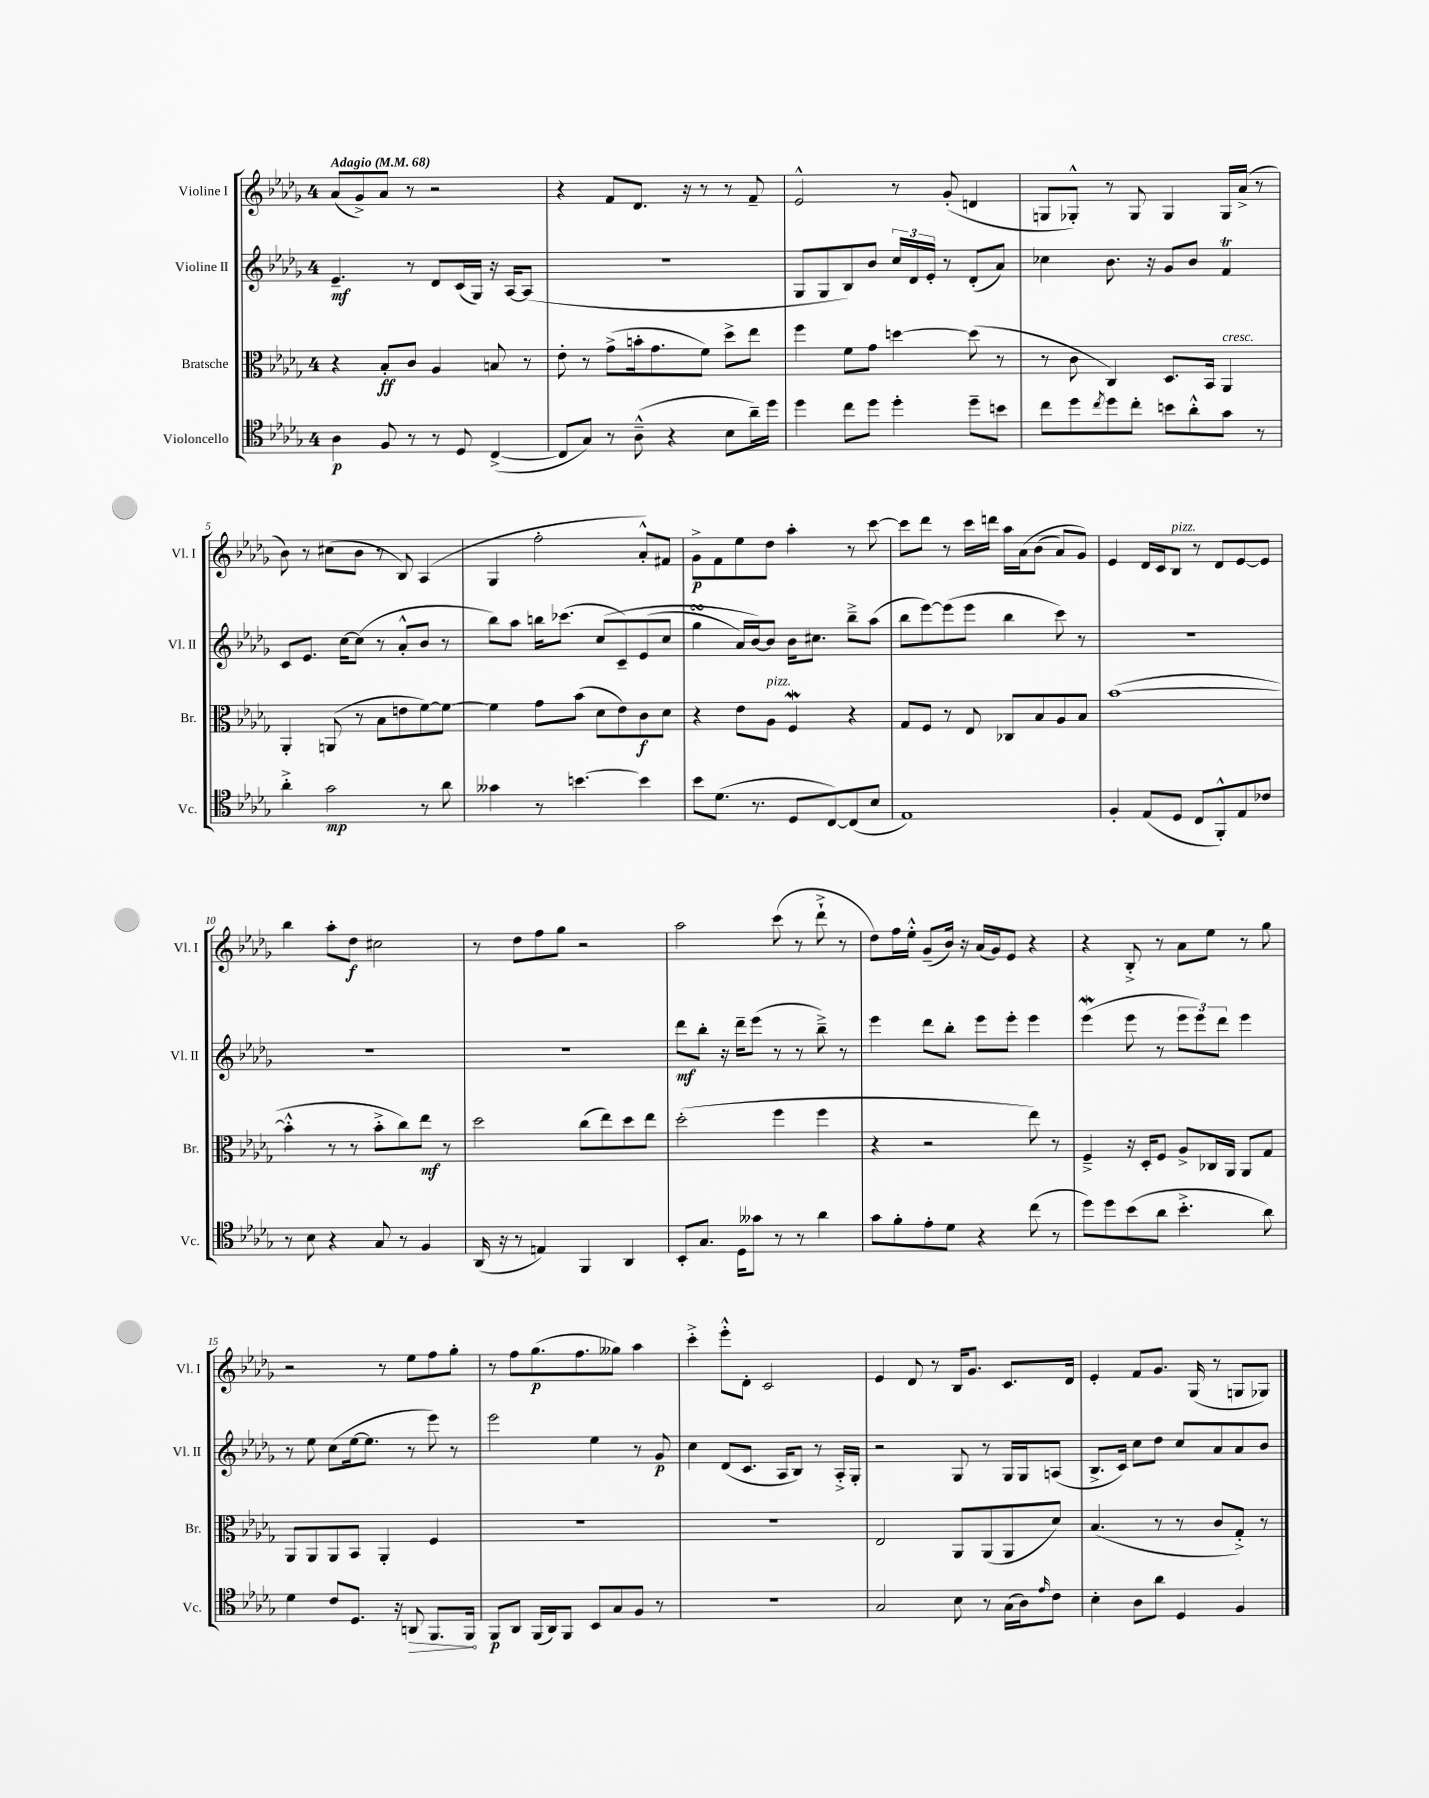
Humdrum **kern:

**kern	**kern	**kern	**kern
*staff4	*staff3	*staff2	*staff1
*clefC4	*clefC3	*clefG2	*clefG2
*k[b-e-a-d-g-]	*k[b-e-a-d-g-]	*k[b-e-a-d-g-]	*k[b-e-a-d-g-]
*M4/4	*M4/4	*M4/4	*M4/4
*MM68	*MM68	*MM68	*MM68
4A-\	4r	4.e-~/	(8a-/L
.	.	.	8g-^/)
8F/	8B-'/L	.	8a-/J
8r	8c/J	8r	8r
8r	4A-/	8d-/L	2r
8D-/	.	(16c/L	.
.	.	16G-/JJ)	.
([4C^/	8B/	16r	.
.	.	[16A-/LK	.
.	8r	(8A-/]J	.
=	=	=	=
8C/]L	8e-'\	1r	4r
8G-/J)	8r	.	.
8r	(8g-^\L	.	8f/L
(8A-~^^\	16b'\k	.	8.d-/J
.	8.g-\	.	.
4r	.	.	.
.	.	.	16r
.	8f\J)	.	8r
8B-\L	8dd-^\L	.	8r
16a-~\L)	8ee-\J	.	8f~/
16dd-\JJ	.	.	.
=	=	=	=
4dd-\	4ff\	8G-/L	2e-^^/
.	.	8G-/	.
8cc\L	8f\L	8B-/)	.
8dd-\J	8g-\J	8b-/J	.
4dd-'\	[4dd\	24cc/LL	8r
.	.	24d-/	.
.	.	24e-'/JJ	.
.	.	8r	(8g-'/
8dd-~\L	(8dd\]	(8d-'/L	4d/
8b\J	8r	8a-/J)	.
=	=	=	=
8cc\L	8r	4cc-\	8G/L
8dd-\	8c\	.	8G-'^^/J)
8qcc/	.	.	.
8dd-\	4C/)	8.b-\	8r
8cc'\J	.	.	8G-/
.	.	16r	.
8b\L	8.D-/L	8g-/L	4G-/
8a-'^^\	.	8b-/J	.
.	16BB-/Jk	.	.
8g-\J	4AA-/	4f/	16G-/LL
.	.	.	(16a-^/JJ
8r	.	.	8r
=	=	=	=
4a-'^\	4AA-'/	8c/L	8b-\)
.	.	8.e-/J	8r
2g-\	(8AA/	.	(8cc#\L
.	.	[16cc\LK	.
.	8r	(8cc\]J	8b-\J
.	8B-\L	8r	8r
.	8e\	8a-'^^/L	8B-/)
8r	[8f\)	8b-/J	(4A-/
8a-\	8f\_J	8r	.
=	=	=	=
4g--\	4f\]	8bb-\L)	4G-/
.	.	8aa-\J	.
8r	8g-\L	16bb\LK	2ff'\
.	.	(8.ccc-\J	.
[4.b\	(8b-\J	.	.
.	8d-\L	&(8cc/L	.
.	8e-\)	8c~/)	.
4b\]	8c\	(8e-/	8a-'^^/L)
.	8d-\J	8cc/J	8f#/J
=	=	=	=
8b-\L	4r	4gg-\	8g-^\L
(8.d-\J	.	.	8f\
.	8e-\L	16a-/LL)	8ee-\
8.r	.	[16b-/J&)	.
.	8A-\J	8b-/]J	8dd-\J
8D-/L	4F/	16b-\LK	4aa-'\
.	.	8.cc#\J	.
[8C/)	.	.	.
(8C/]	4r	8bb-~^\L	8r
8B-/J	.	(8aa-\J	[8ccc\
=	=	=	=
1E-)	8G-/L	8bb-\L	8ccc\]L
.	8F/J	[8eee-\)	8ddd-\J
.	8r	(8eee-\]	8r
.	8E-/	8eee-\J	16ccc\LL
.	.	.	16ddd\JJ
.	8C-/L	4bb-\	16aa-\LL
.	.	.	&(16a-\J
.	8B-/	.	(8b-\J
.	8A-/	8ccc\)	8a-/L)
.	8B-/J	8r	8g-/J&)
=	=	=	=
4F'/	([1b-	1r	4e-/
(8E-/L	.	.	16d-/LL
.	.	.	16c/J
8D-/J	.	.	8B-/J
8C/L	.	.	8r
8FF'^^/)	.	.	8d-/L
8E-/	.	.	[8e-/
8c-/J	.	.	8e-/]J
=	=	=	=
8r	4b-'^^\]	1r	4bb-\
8B-\	.	.	.
4r	8r	.	8aa-'\L
.	8r	.	8dd-\J
8G-/	8b-'^\L	.	2cc#\
8r	8cc\)	.	.
4F/	8ee-\J	.	.
.	8r	.	.
=	=	=	=
(16AA-/	2dd-\	1r	8r
16r	.	.	.
8r	.	.	8dd-\L
4E/)	.	.	8ff\
.	.	.	8gg-\J
4FF/	(8cc\L	.	2r
.	8ee-\)	.	.
4AA-/	8dd-\	.	.
.	8ee-\J	.	.
=	=	=	=
8BB-'/L	(2dd-'\	8ddd-\L	2aa-\
8.G-/J	.	8bb-'\J	.
.	.	16r	.
16D-\LK	.	16ddd-~\LK	.
8g--\J	.	(8eee-\J	.
8r	4ff\	8r	(8ccc\
8r	.	8r	8r
4a-\	4ff\	8bb-~^\)	8ddd-`^\
.	.	8r	8r
=	=	=	=
8g-\L	4r	4eee-\	8dd-\L)
8f'\	.	.	16ff\L
.	.	.	16ee-'^^\JJ
8e-'\	2r	8ddd-\L	(8g-~/L
8d-\J	.	8bb-'\J	16b-/Jk)
.	.	.	16r
4r	.	8eee-\L	(16a-/LL
.	.	.	16g-/J)
.	.	8eee-'\J	8e-/J
(8cc\	8ee-\)	4eee-\	4r
8r	8r	.	.
=	=	=	=
8dd-\L)	4F~^/	(4eee-\	4r
8dd-\	.	.	.
(8b-\	16r	8eee-\	8B-'^/
.	16D-'/LK	.	.
8a-\J	8F/J	8r	8r
4.b-'^\	8A-^/L	12eee-\L	8a-\L
.	.	12eee-\)	.
.	16C-/L	.	8ee-\J
.	.	12ddd-\J	.
.	16AA-/JJ	.	.
.	8AA-/L	4eee-\	8r
8a-\)	8G-/J	.	8gg-\
=	=	=	=
4d-\	8AA-/L	8r	2r
.	8AA-/	8ee-\	.
8c/L	8AA-/	(8cc\L	.
8.D-/J	8BB-/J	[16ee-\k	.
.	.	8.ee-\]J	.
.	4AA-'/	.	8r
16r	.	.	.
8AA/	.	8r	8ee-\L
8.FF/L	4F/	8eee-\)	8ff\
.	.	8r	8gg-'\J
16FF/Jk	.	.	.
=	=	=	=
8FF/L	1r	2eee-\	8r
8AA-/J	.	.	8ff\L
(16FF/LL	.	.	(8.gg-\
16AA-/J)	.	.	.
8FF/J	.	.	.
.	.	.	8.ff\
8BB-/L	.	4ee-\	.
8G-/	.	.	8gg--\J)
8F/J	.	8r	4aa-\
8r	.	8g-/	.
=	=	=	=
1r	1r	4cc\	4ccc'^\
.	.	(8d-/L	8eee-'^^\L
.	.	8.c/J	8d-'\J
.	.	.	2c/
.	.	16A-/LK	.
.	.	8B-/J)	.
.	.	8r	.
.	.	16A-'^/LL	.
.	.	16G-'/JJ	.
=	=	=	=
2G-/	2E-/	2r	4e-/
.	.	.	8d-/
.	.	.	8r
8B-\	8AA-/L	8G-/	16B-/LK
.	.	.	8.g-/J
8r	(8AA-/	8r	.
(16G-\LL	8AA-/	16G-/LL	8.c/L
16A-\J)	.	16G-/J	.
16qqe-/	.	.	.
8c\J	8d-/J)	(8A/J	.
.	.	.	16d-/Jk
=	=	=	=
4B-'\	(4.B-/	8.B-^/L	4e-'/
.	.	16c/Jk)	.
8A-\L	.	8cc\L	8f/L
8a-\J	8r	8dd-\J	8.g-/J
4D-/	8r	8cc/L	.
.	.	.	(16G-/
.	8c/L	8a-/	8r
4F/	8G-'^/J)	8a-/	8G/L
.	8r	8b-/J	8G-/J)
==	==	==	==
*-	*-	*-	*-
